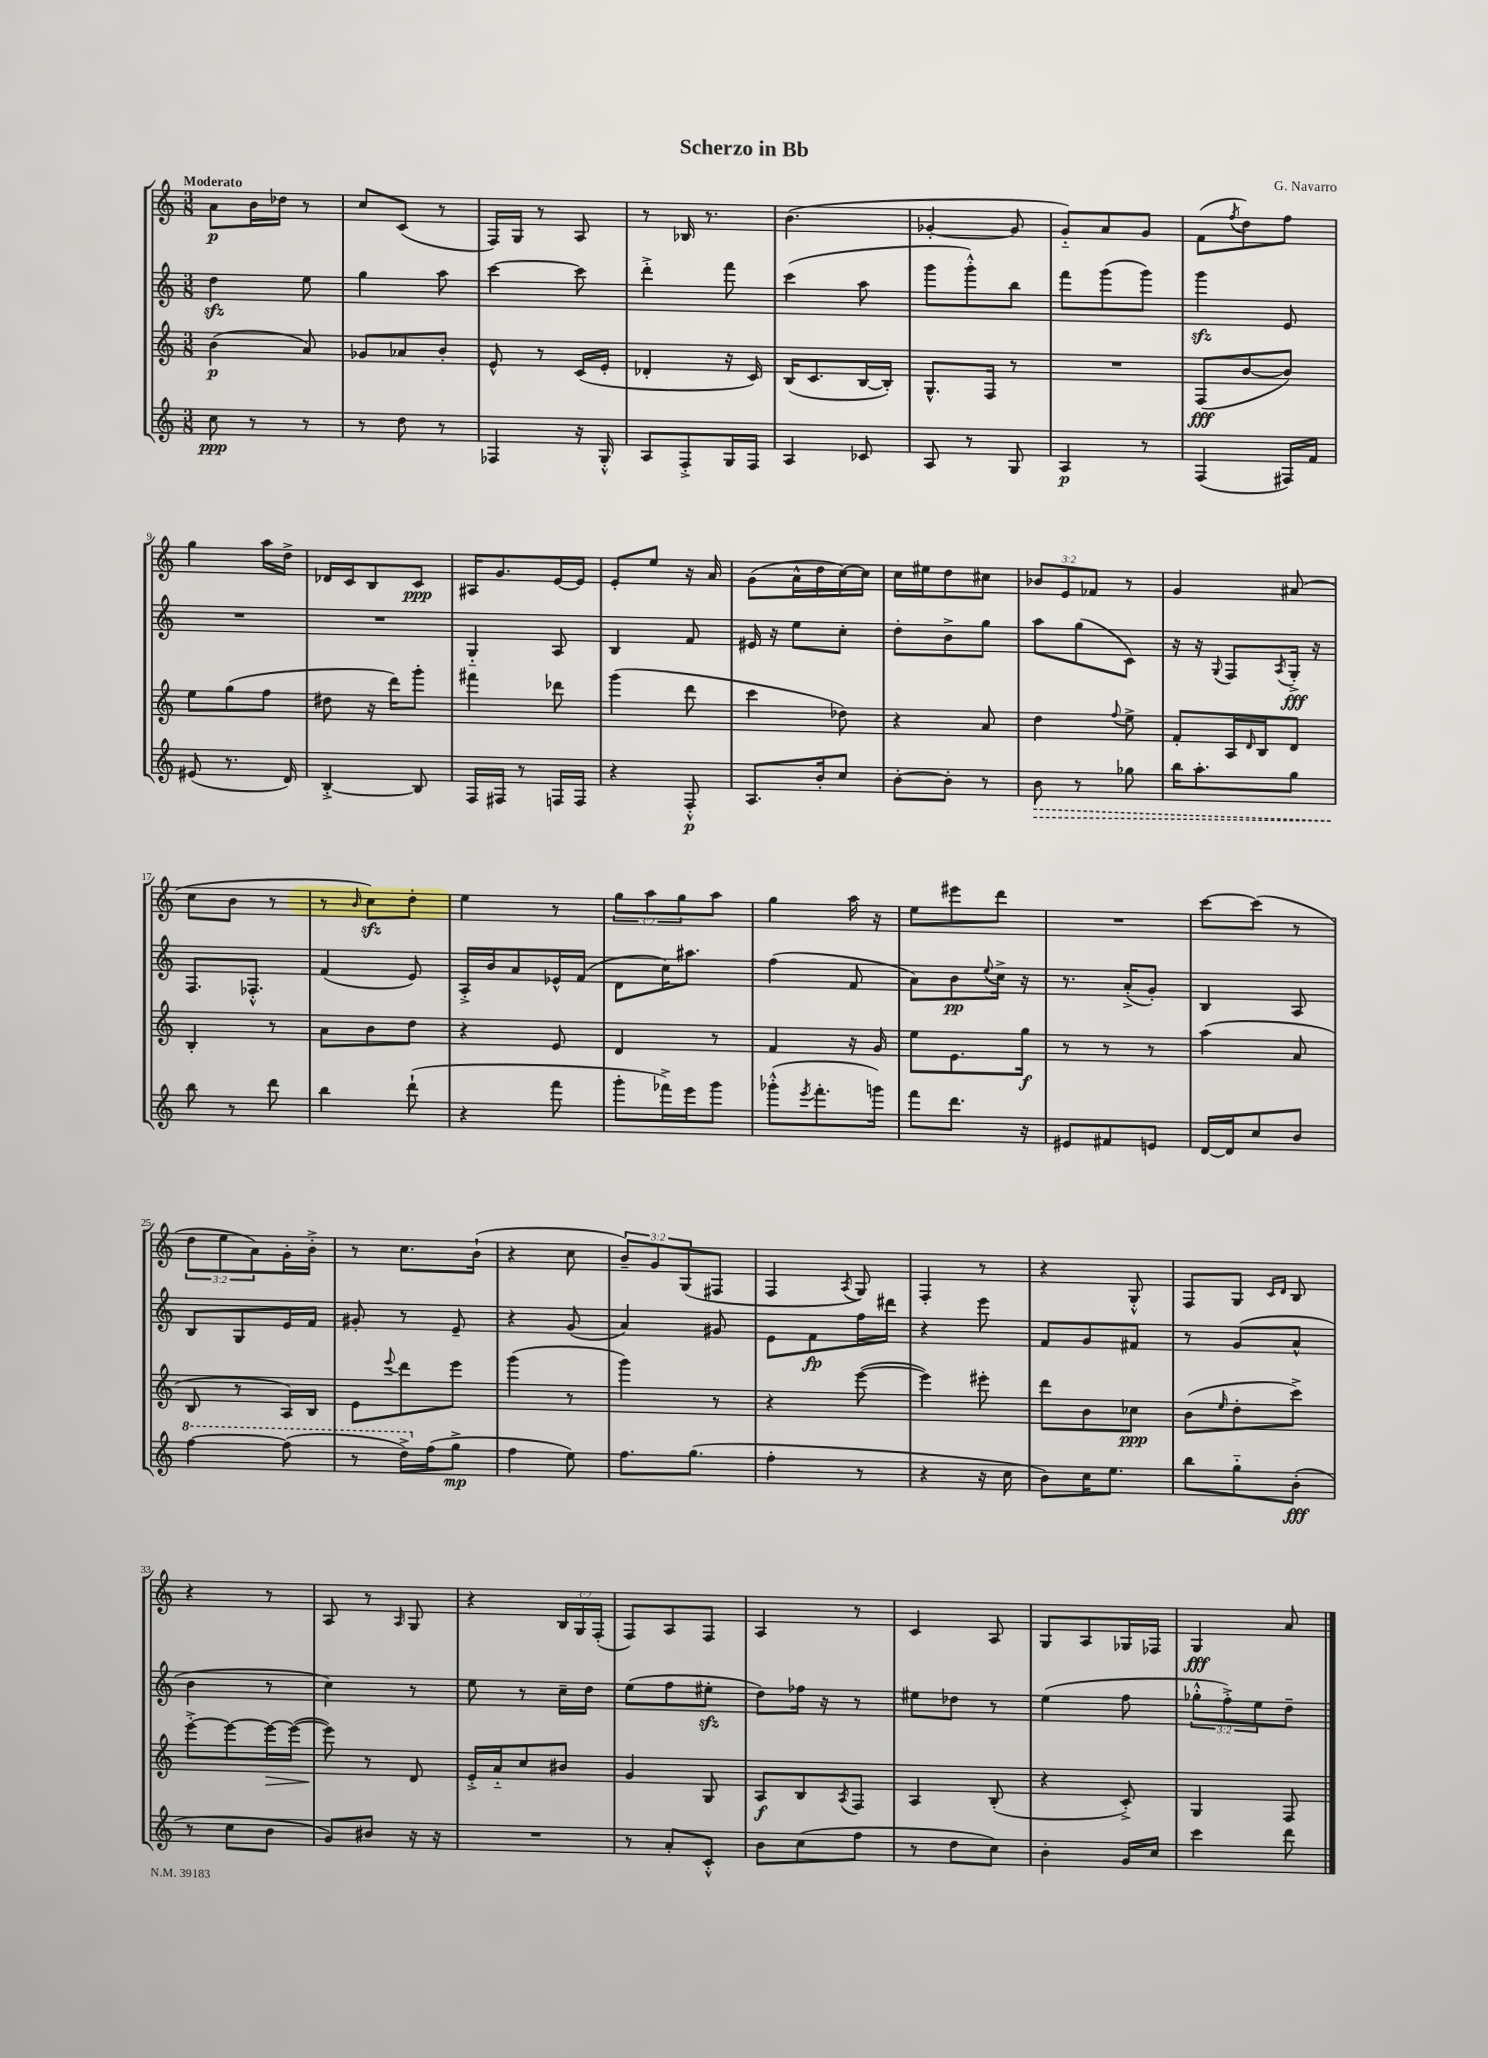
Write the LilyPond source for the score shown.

\header { title = "Scherzo in Bb" composer = "G. Navarro" }
<<
\new StaffGroup <<
\new Staff = "s0" {
    \clef treble \key c \major \numericTimeSignature \time 3/8 \override Staff.TupletNumber.text = #tuplet-number::calc-fraction-text \tempo "Moderato"
    a'8\p b'16 des''16 r8 |
    c''8 c'8( r8 |
    f16) g16 r8 a8 |
    r8 bes16 r8. |
    b'4.( |
    ges'4~-. ges'8 |
    g'8-_) a'8 g'8 |
    f'8( \acciaccatura { f''8 } d''8) f''8 |
    g''4 a''16 d''16-> |
    des'16 c'16 b8 c'8\ppp |
    ais16 g'8. e'16~ e'16 |
    e'8-. e''8 r16 a'16 |
    g'8( a'16-^ d''16 c''16~) c''16 |
    c''16 eis''16 d''8 cis''8 |
    \tuplet 3/2 { bes'8 e'8 fes'8 } r8 |
    g'4 ais'8( |
    c''8 b'8 r8 |
    r8 \grace { b'16 } c''8\sfz) d''8-. |
    e''4 r8 |
    \tuplet 3/2 { g''8 a''8 g''8 } a''8 |
    g''4 a''16 r16 |
    e''8 eis'''8 d'''8 |
    R4. |
    c'''8~ c'''8( r8 |
    \tuplet 3/2 { d''8 e''8 a'8) } g'16-. b'16-.-> |
    r8 c''8. b'16-!( |
    r4 c''8 |
    \tuplet 3/2 { b'8--) g'8 g8( } fis8 |
    f4 \acciaccatura { a8 } g8) |
    f4-. r8 |
    r4 g8-.-^ |
    f8 g8 \grace { c'16 d'16 } b8 |
    r4 r8 |
    a8 r8 \grace { a16 } g8 |
    r4 \tuplet 3/2 { b16 g16 f16-.( } |
    f8) a8 f8 |
    a4 r8 |
    c'4 a8 |
    g8 a8 ges16 fes16 |
    g4\fff a'8 \bar "|." |
}
\new Staff = "s1" {
    \clef treble \key c \major \numericTimeSignature \time 3/8 \override Staff.TupletNumber.text = #tuplet-number::calc-fraction-text
    d''4\sfz e''8 |
    g''4 a''8 |
    c'''4~ c'''8 |
    d'''4-.-> f'''8 |
    c'''4( a''8 |
    g'''8 g'''8-.-^) b''8 |
    f'''8 g'''8( g'''8) |
    g'''4\sfz e'8 |
    R4. |
    R4. |
    g4-_ a8 |
    b4 f'8 |
    eis'16 r16 e''8 c''8-. |
    d''8-. b'8-> g''8 |
    a''8 g''8( c'8) |
    r16 r16 \appoggiatura { g8 } f8 \acciaccatura { a8 } g16-.->\fff r16 |
    f8. fes8.-.-^ |
    f'4( e'8) |
    a16-.-> b'16 a'8 ees'16-^ f'16( |
    d'8 c''16) ais''8. |
    f''4( f'8 |
    a'8) b'8\pp \appoggiatura { e''8 } c''16-> r16 |
    r8. a'16-.->( g'8-.) |
    b4 a8 |
    b8 g8 e'16 f'16 |
    gis'8-. r8 e'8-- |
    r4 g'8( |
    a'4) gis'8 |
    e'8 f'8\fp f''16 dis'''16 |
    r4 e'''8 |
    f'8 g'8 fis'8 |
    r8 g'8( a'8-^ |
    b'4 r8 |
    c''4) r8 |
    e''8 r8 c''16-- d''16 |
    e''8( f''8 eis''8-.\sfz |
    d''8) fes''16 r16 r8 |
    eis''8 des''8 r8 |
    e''4( f''8 |
    \tuplet 3/2 { ges''8-.-^ f''8-.->) e''8 } d''8-- \bar "|." |
}
\new Staff = "s2" {
    \clef treble \key c \major \numericTimeSignature \time 3/8
    b'4\p( a'8) |
    ges'8 aes'8 b'8-. |
    e'8-^ r8 c'16( e'16-. |
    des'4-. r16 c'16) |
    b16( c'8. b16~ b16-.) |
    g8.-^ f16 r8 |
    R4. |
    f8\fff( b'8~ b'8) |
    e''8 g''8( f''8 |
    dis''8 r16 d'''16) g'''8-. |
    fis'''4 des'''8 |
    g'''4( d'''8 |
    c'''4 des''8) |
    r4 a'8 |
    d''4 \appoggiatura { f''8 } e''8-> |
    f'8-. a16 \grace { d'16 } b16 d'8 |
    b4-. r8 |
    a'8 b'8 d''8 |
    r4 e'8 |
    d'4 r8 |
    f'4 r16 g'16 |
    e''8 e'8. g''16\f |
    r8 r8 r8 |
    a''4( a'8 |
    b8 r8 a16) b16 |
    e'8 \appoggiatura { e'''8 } d'''8 e'''8 |
    g'''4( r8 |
    g'''4) r8 |
    r4 e'''8~( |
    e'''4) eis'''8-. |
    d'''8 b'8 ces''8\ppp |
    b'8( \grace { e''16 } d''8-. c'''8->) |
    e'''8~-.-> e'''8~ e'''16~\> e'''16~( |
    e'''8\!) r8 d'8 |
    e'16-.-> a'16-_ c''8 bis'8 |
    g'4 g8 |
    a8\f b8 \acciaccatura { a8 } f8 |
    a4 b8-.( |
    r4 c'8-.->) |
    g4 f8 \bar "|." |
}
\new Staff = "s3" {
    \clef treble \key c \major \numericTimeSignature \time 3/8
    c''8\ppp r8 r8 |
    r8 d''8 r8 |
    fes4 r16 g16-.-^ |
    a8 f8-.-> g16 f16 |
    a4 ces'8 |
    a8 r8 g8 |
    a4\p r8 |
    f4( fis16) f'16 |
    eis'8( r8. d'16) |
    b4~-.-> b8 |
    f16 fis16 r8 f16 f16 |
    r4 f8-.-^\p |
    a8. b'16-. c''8 |
    b'8~-. b'8-. r8 |
    \once \override Hairpin.style = #'dashed-line b'8\> r8 ges''8 |
    b''16 a''8.-. g''8 |
    b''8\! r8 d'''8 |
    b''4 d'''8-!( |
    r4 f'''8 |
    g'''8-. fes'''16->) e'''16 g'''8 |
    ges'''8-.-^( \acciaccatura { e'''8 } f'''8.-. g'''16) |
    f'''8 d'''8. r16 |
    eis'8 fis'8 e'8 |
    d'16~ d'16 c''8 b'8 |
    \ottava #1 f'''4~ f'''8( |
    r8 d'''16->) \ottava #0 f''16( g''8->\mp |
    f''4 e''8) |
    f''8. g''8.( |
    f''4-. r8 |
    r4 r16 c''16 |
    b'8) c''16 e''8. |
    b''8 g''8-_ b'8-.\fff( |
    r8 c''8 b'8 |
    g'8) bis'8 r16 r16 |
    R4. |
    r8 a'8-. c'8-.-^ |
    b'8 c''8( f''8 |
    r8 d''8 c''8) |
    b'4-. g'16 c''16 |
    c'''4 d'''8 \bar "|." |
}
>>
>>
